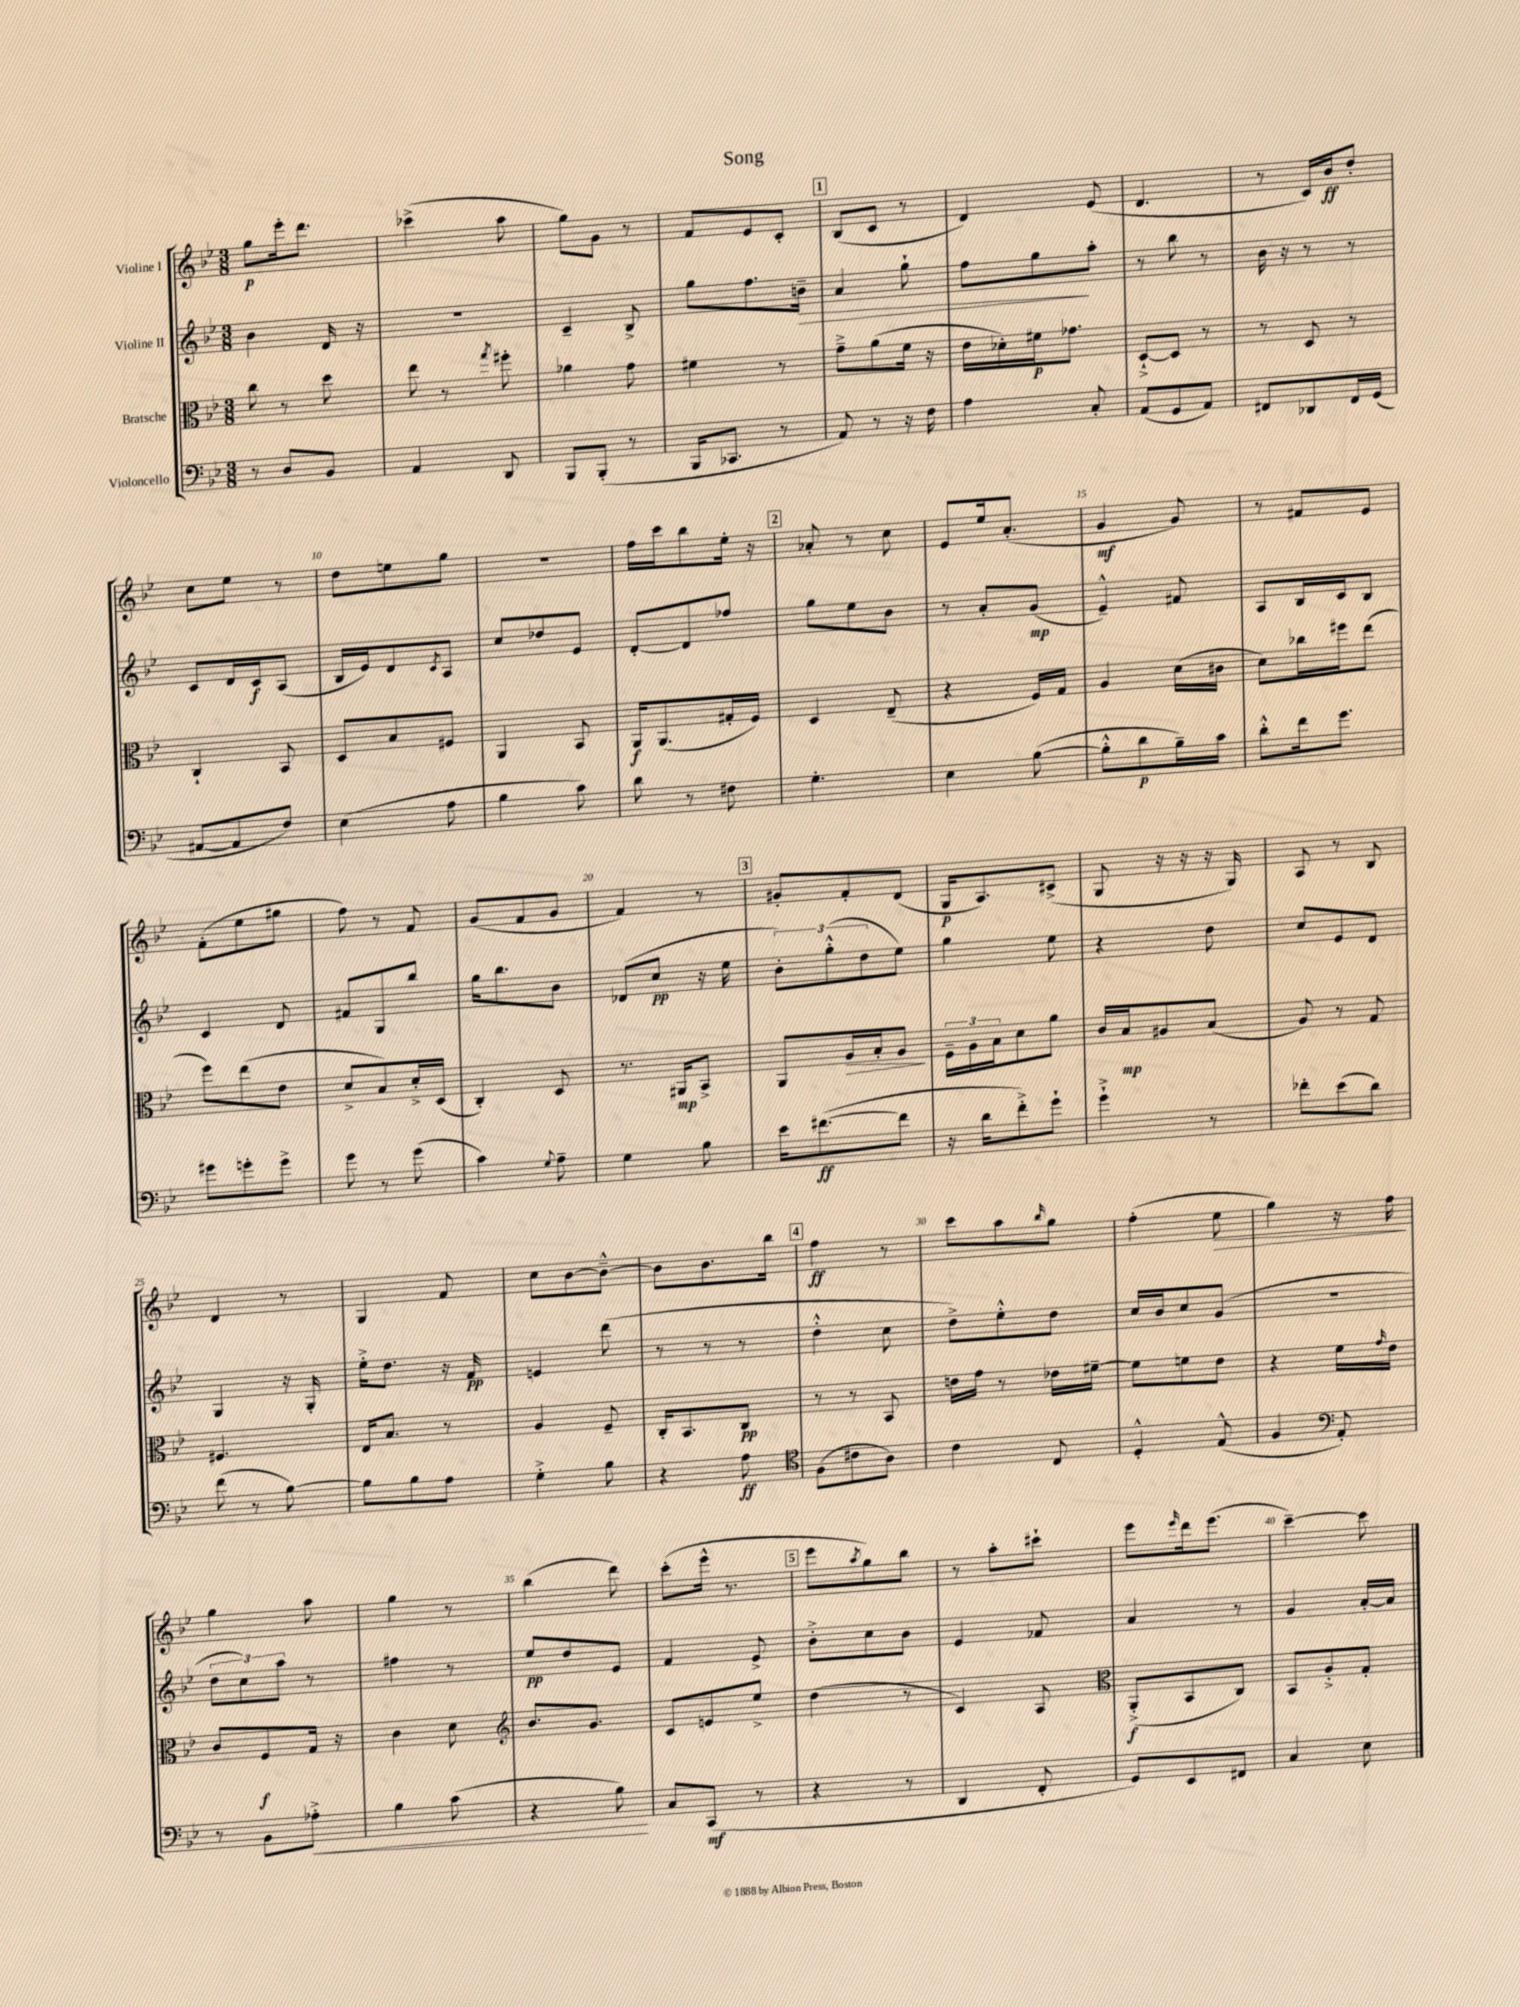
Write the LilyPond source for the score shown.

\header { title = "Song" }
<<
\new StaffGroup <<
\new Staff = "s0" \with { instrumentName = "Violine I" } {
    \clef treble \key bes \major \numericTimeSignature \time 3/8
    g''8\p ees'''16-. d'''8. |
    ces'''4->( a''8 |
    g''8) g'8 r8 |
    f'8 ees'8 c'8-. |
    \mark \markup { \box "1" } bes8( c'8 r8 |
    d'4) ees'8( |
    d'4. |
    r8 c'16) bes'16\ff d''8-. |
    c''8 ees''8 r8 |
    d''8 e''8 g''8 |
    R4. |
    f''16 c'''16 bes''8 ees''16-. r16 |
    \mark \markup { \box "2" } aes'8-. r8 c''8 |
    ees'8 ees''16 a'8.-.( |
    g'4\mf g'8) |
    r8 fis'8 ees'8 |
    f'8-.( ees''8 gis''8 |
    f''8) r8 f'8 |
    g'8( f'8 g'8 |
    f'4) r8 |
    \mark \markup { \box "3" } gis'8-. f'8-. d'8( |
    g16\p a8.) cis'8->( |
    g8 r16 r16 r16 g16) |
    a8 r8 bes8 |
    d'4 r8 |
    g4 f'8 |
    c''8 bes'8~ bes'8~---^ |
    bes'8 bes'8. bes''16 |
    \mark \markup { \box "4" } f''4\ff r8 |
    c'''8 a''8 \grace { bes''16 } g''8 |
    f''4-.( ees''8\> |
    g''4) r16 f''16\! |
    g''4 a''8 |
    g''4 r8 |
    bes''4( d'''8) |
    c'''8-.( ees'''16-^ r8. |
    \mark \markup { \box "5" } ees'''8 \acciaccatura { a''8 } g''8) bes''8 |
    r8 a''8-. cis'''8-! |
    ees'''8 \grace { ees'''16 } d'''16 ees'''8.( |
    c'''4~--) c'''8 \bar "|." |
}
\new Staff = "s1" \with { instrumentName = "Violine II" } {
    \clef treble \key bes \major \numericTimeSignature \time 3/8
    bes'4 d'16 r16 |
    r4. |
    c'4-- bes8-> |
    g''8 f''8. b'16--\> |
    \mark \markup { \box "1" } a'4 g''8-! |
    f''8 g''8\! a''8-. |
    r8 bes''8 r8 |
    bes'16 r16 r8 r8 |
    c'8 d'16 c'16\f a8( |
    bes16 ees'16) d'8 \acciaccatura { c'8 } a8 |
    c''8 des''8 ees'8 |
    d'8~-. d'8 fes''8 |
    \mark \markup { \box "2" } g''8 ees''8 bes'8 |
    r8 a'8-. g'8\mp( |
    ees'4---^) fis'8 |
    a8 bes16 c'16 bes8 |
    c'4 d'8 |
    fis'8 g8 bes''8 |
    g''16 bes''8. bes'8 |
    des'8( c''8\pp r16 ees''16 |
    \mark \markup { \box "3" } \tuplet 3/2 { bes'8-.) g''8-.-^( d''8 } ees''8) |
    g''4 ees''8 |
    r4 d''8 |
    c''8 ees'8 d'8 |
    g4 r16 g16-. |
    ees''16-.-> d''8. r16 f'16\pp |
    e'4 d'''8( |
    r8 r8 r8 |
    \mark \markup { \box "4" } d''4-.-^ c''8 |
    d''8->) ees''8-.-^ d''8 |
    c''16 bes'16 c''8 g'8( |
    R4. |
    \tuplet 3/2 { d''8 c''8) a''8 } r8 |
    fis''4 r8 |
    ees''8\pp d''8 ees'8 |
    f'4 ees'8-> |
    \mark \markup { \box "5" } bes'8-.-> c''8 bes'8 |
    ees'4 fes'8 |
    a'4 r8 |
    g'4 a'16~-. a'16 \bar "|." |
}
\new Staff = "s2" \with { instrumentName = "Bratsche" } {
    \clef alto \key bes \major \numericTimeSignature \time 3/8
    c''8 r8 d''8 |
    ees''8 r8 \acciaccatura { g''8 } fis''8-. |
    aes'4 g'8 |
    fis'4 r8 |
    \mark \markup { \box "1" } g'8---> a'8( f'16 r16 |
    ees'16 des'16-.) fis'16\p ges'8. |
    d8~-!-> d8 r8 |
    r8 d8 r8 |
    c4-! bes,8 |
    d8 bes8 fis8 |
    a,4 bes,8 |
    a,16\f a,8.( gis16-. f16) |
    \mark \markup { \box "2" } d4 ees8--( |
    r4 f16) g16 |
    a4 d'16( cis'16 |
    d'8) ces''16 fis''16 ees''8( |
    f''8) ees''8( ees'8 |
    d'8-> bes8) d'16-.-> d16( |
    c4-.) d8 |
    r8. ais,16\mp bes,8-> |
    \mark \markup { \box "3" } a,8 a16\> bes16-. a8\! |
    \tuplet 3/2 { f16-- a16 bes16 } d'8 a'8 |
    c'16 bes16\mp ais8 bes8( |
    a8) r8 g8 |
    fis4. |
    ees16 bes8. r8 |
    a4 f8-- |
    c16-. bes,8. c8\pp |
    \mark \markup { \box "4" } r8 r8 bes,8 |
    e'16 g'16 r8 ees'16 fis'16~-- |
    fis'8 f'8 ees'8 |
    r4 f'16 \grace { g'16 } ees'16 |
    c'8 f8\f g16 r16 |
    c'4 d'8 |
    \clef treble bes'8. g'8. |
    c'8 e'8 ees''8-> |
    \mark \markup { \box "5" } d''4( r8 |
    c'4) a8 |
    \clef alto a,8-.->\f( bes,8 c8) |
    bes,8 a8-.-> g8-. \bar "|." |
}
\new Staff = "s3" \with { instrumentName = "Violoncello" } {
    \clef bass \key bes \major \numericTimeSignature \time 3/8
    r8 d8 bes,8 |
    a,4 d,8 |
    bes,,8 bes,,8-.( r8 |
    bes,,16 ces,8. r8 |
    \mark \markup { \box "1" } a,8) r8 r16 f16 |
    a4 c8-. |
    a,8( g,8 a,8) |
    fis,8 des,8 fis,16 g,16( |
    ais,8~ ais,8 f8) |
    ees4( a8 |
    bes4 c'8) |
    d'8 r8 fis8 |
    \mark \markup { \box "2" } g4.-. |
    ees4 bes8~( |
    bes8-.-^ d'8\p bes16--) c'16 |
    d'8-.-^ f'16 g'8. |
    gis'8 g'8-. g'8-> |
    g'8 r8 g'8( |
    c'4) \appoggiatura { g8 } a8-- |
    g4 bes8 |
    \mark \markup { \box "3" } ees'16 fis'8.~\ff( fis'8 |
    r16 d'16 f'8-.->) g'8-! |
    g'4-!-> r8 |
    fes'8-. ees'8( d'8) |
    f'8( r8 bes8~) |
    bes8 bes8 a8 |
    g4-.-> bes8 |
    r4 a8\ff |
    \mark \markup { \box "4" } \clef tenor f8( cis'8 a8) |
    c'4 c8 |
    d4-.-^ ees8-^( |
    f4 \clef bass a,8-.) |
    r8 bes,8 aes8-.->\< |
    bes4 c'8( |
    r4 bes8\!) |
    c8 c,8\mf( r8 |
    \mark \markup { \box "5" } r4 r8 |
    d,4 f,8-. |
    g,8) ees,8 fis,8 |
    c4 ees8 \bar "|." |
}
>>
>>
\layout { \context { \Score \override BarNumber.break-visibility = ##(#f #t #t) barNumberVisibility = #(every-nth-bar-number-visible 5) } }
